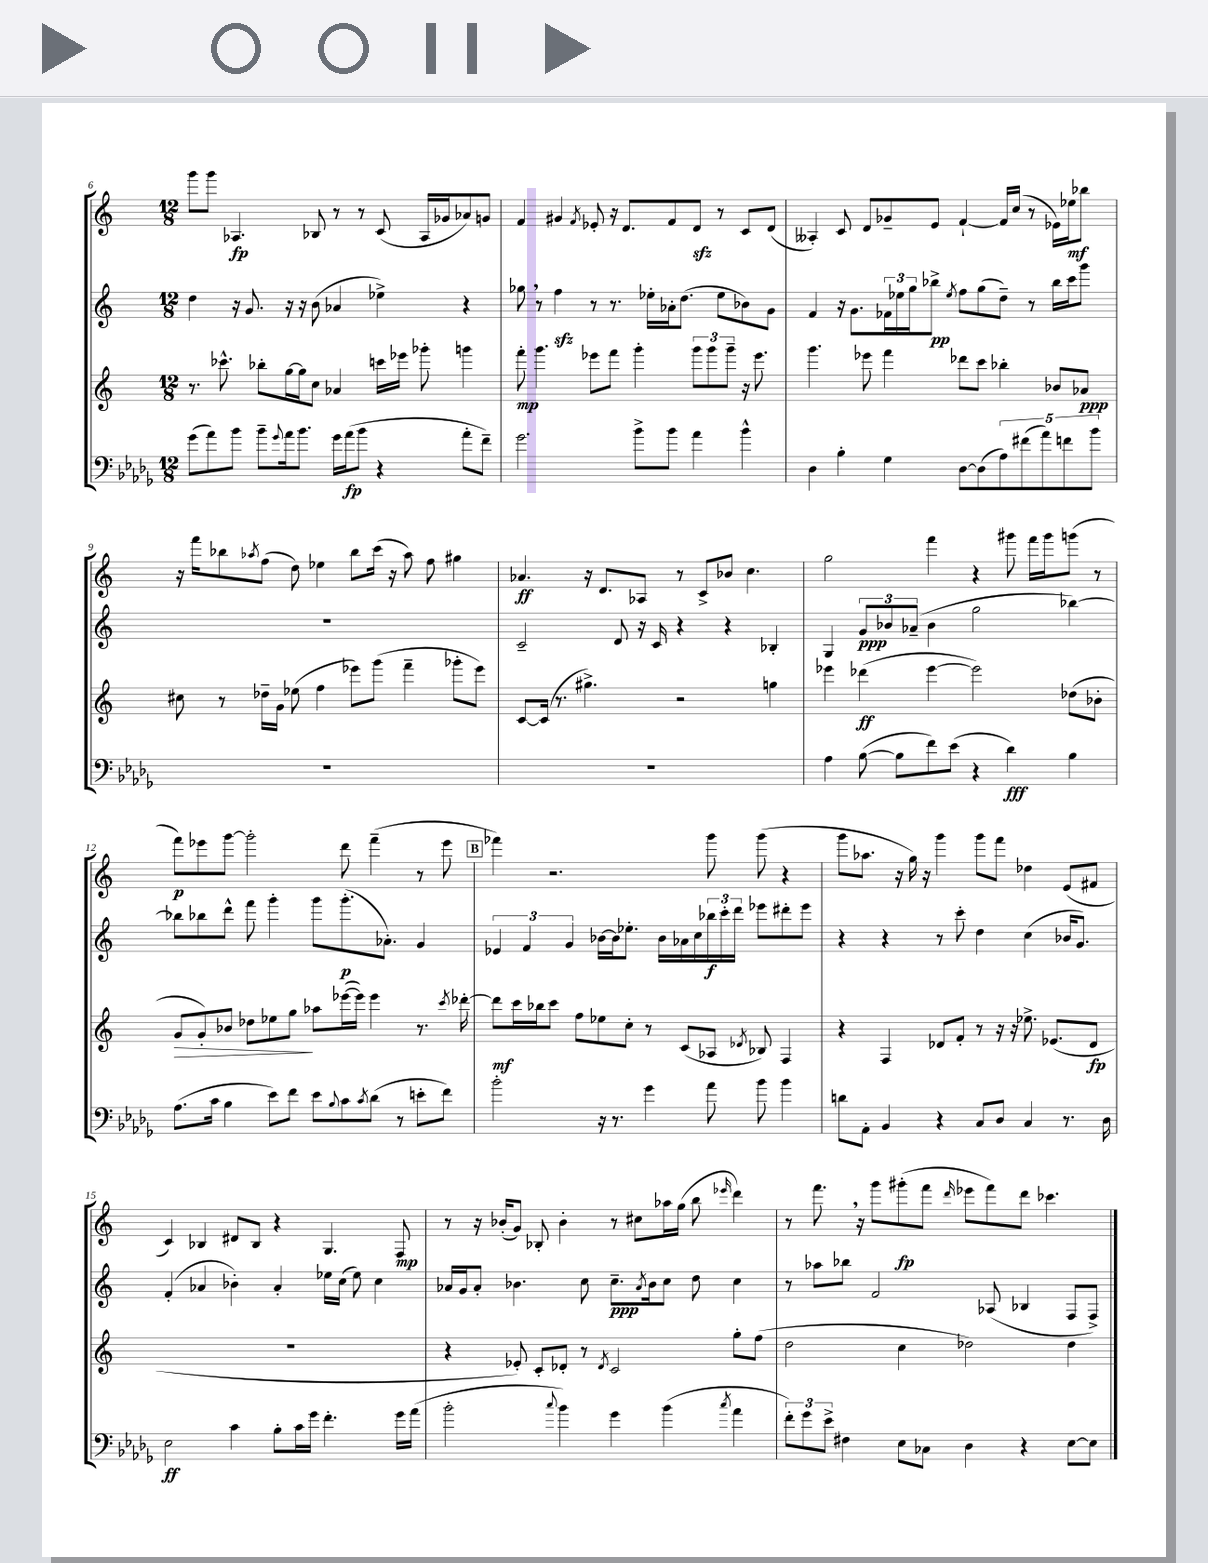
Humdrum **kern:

**kern	**kern	**kern	**kern
*staff4	*staff3	*staff2	*staff1
*clefF4	*clefG2	*clefG2	*clefG2
*k[b-e-a-d-g-]	*k[]	*k[]	*k[]
*M12/8	*M12/8	*M12/8	*M12/8
(8g-\L	8.r	4dd\	8ggg\L
8a-\)	.	.	8ggg\J
.	8.ccc-^^\	.	.
8b-\J	.	16r	4.A-/
.	.	8.g/	.
8b-~\L	8bb-'\L	.	.
8qqg-/	.	.	.
16a-\k	[16gg\L	16r	.
8.b-\J	16gg\]J	16r	.
.	8cc\J	(8b\	8B-/
16g-\LL	4a-/	4a-/	8r
(16a-\J	.	.	.
8b-\J	.	.	8r
4r	16ccc\LL	4ee-^\)	(8c/
.	16eee-\JJ	.	.
.	8ggg-'\	.	16A-/LL
.	.	.	16g-/J
8a-'\L	4ggg\	4r	8a-/)
8f~\J)	.	.	8g/J
=	=	=	=
2.g-\	8fff'\	8gg-\	4f/
.	4.ggg\	8r	.
.	.	4ff\	4g#/
.	.	.	8qf/
.	8eee-\L	8r	8e-'/
.	8fff\J	8.r	16r
.	.	.	8.d/L
8b-^\L	4ggg'\	.	.
.	.	16ee-'\LL	.
8b-\J	.	16a-'\J	8f/
.	.	(8.dd\J	.
4a-\	12ggg\L	.	8d/J
.	12ggg\	.	.
.	.	8ee-\L	8r
.	12ggg~\J	.	.
4b-^^\	16r	8b-\)	8c/L
.	8.eee-\	.	.
.	.	8g\J	(8d/J
=	=	=	=
4D-\	4.ggg\	4f/	4A--'/)
4B-'\	.	16r	8c/
.	.	8.g\L	.
.	8eee-\	.	8d/L
4G-\	4fff\	24f-\L	8g-~/
.	.	24ee-\	.
.	.	24gg\J	.
.	.	8bb-^\J	8e/J
.	.	8qee-/	.
[8D-\L	8ddd-\L	8ff\L	[4f`/
(8D-\]	8ccc\J	(8gg\	.
10A-\)	4bb-'\	8dd~\J)	16f/]LL
.	.	.	(16cc/JJ
(10f#\	.	.	.
.	.	8r	8r
10a-\)	.	.	.
.	8b-/L	16bb-\LL	16e-\LL)
10f\	.	.	.
.	.	16ccc\J	16ee-\J
.	8a-/J	8ggg\J	8bb-\J
10b-\J	.	.	.
=	=	=	=
1.r	8cc#\	1.r	16r
.	.	.	16fff\LK
.	8r	.	8bb-\
.	.	.	8qaa-/
.	16dd-~\LL	.	(8ff\J
.	16g\JJ	.	.
.	(8ee-\	.	8dd\)
.	4ff\	.	4ee-\
.	8eee-\L)	.	8bb-\L
.	(8ggg\J	.	(16ccc\Jk
.	.	.	16r
.	4fff~\	.	8aa-\)
.	.	.	8ff\
.	8ggg-'\L	.	4gg#\
.	8eee-\J)	.	.
=	=	=	=
1.r	[8c/L	2c~/	4.a-/
.	(16c/]Jk	.	.
.	8.r	.	.
.	4.gg#^\)	.	16r
.	.	.	8.d/L
.	.	8d/	.
.	.	16r	8A-/J
.	.	16c/	.
.	2r	4r	8r
.	.	.	8c^/L
.	.	4r	8b-/J
.	.	.	4.cc\
.	4gg\	4B-'/	.
=	=	=	=
4A-\	4eee-\	4G/	2gg\
([8B-\	(4ddd-\	12g/L	.
.	.	12b-/	.
8B-\]L	.	.	.
.	.	(12a-~/J	.
8f\)	[4eee-\	4b-\	4fff\
(8e-\J	.	.	.
4r	2eee-\])	2gg\	4r
4d-\)	.	.	8ggg#\
.	.	.	16fff\LL
.	.	.	16ggg#\J
4B-\	(8dd-\L	[4bb-\)	(8ggg\J
.	8b-'\J	.	8r
=	=	=	=
(8.A-\L	8g/L	8bb-\]L	8fff\L)
.	8g'/)	8bb-\	8eee-\
16c\Jk	.	.	.
4B-\	8b-/J	8ddd^^\J	[8ggg\J
.	8dd-\L	8fff\	2ggg'\]
8e-\L)	8ee-\	4ggg'\	.
8f\J	8gg\J	.	.
8e-\L	8aa-\L	8ggg\L	.
8qqB-/	.	.	.
8c\	([16eee-\L	(8.ggg'\	8ddd\
.	16eee-\]JJ)	.	.
8qc/	.	.	.
(8d-\J	4eee-\	.	(4fff~\
.	.	8.a-'\J)	.
8r	.	.	.
8e'\L	8.r	4g/	8r
8f\J)	.	.	8eee-\
.	8qccc/	.	.
.	[16ddd-'\	.	.
=	=	=	=
2b-'\	8ddd-\]L	6e-/	4fff-\)
.	16ccc\L	.	.
.	.	6f/	.
.	16bb-\J	.	.
.	8ccc\J	.	2.r
.	.	6g/	.
.	8ff\L	.	.
16r	8ee-\	[16b-\LL	.
8.r	.	16b-\]J	.
.	8cc'\J	8.ee-'\J	.
4g-\	8r	.	.
.	.	16b-\LL	.
.	(8c/L	16a-\	.
.	.	16cc\	.
8a-\	8A-/J	24bb-\	8ggg\
.	.	24ccc'\	.
.	.	24ddd\JJ	.
.	8qd-/	.	.
8b-\	8B-/)	8eee-\L	(8ggg\
4b-\	4F/	8ddd#'\	4r
.	.	8eee-\J	.
=	=	=	=
8d\L	4r	4r	8ggg\L
8AA-'\J	.	.	8.aa-\J
4BB-/	4F/	4r	.
.	.	.	16r
.	.	.	16gg\)
.	.	.	16r
4r	8d-/L	8r	4ggg\
.	8f'/J	8ccc'\	.
8C/L	8r	4dd\	8ggg\L
8D-/J	16r	.	8fff\J
.	16r	.	.
4C/	8.ee-^\	(4cc\	4dd-\
.	(8.e-/L	.	.
8.r	.	16b-/LK	(8e/L
.	.	8.g/J)	.
.	8d-/J	.	8f#/J
16D-\	.	.	.
=	=	=	=
2E-\	1.r	(4f'/	4c/)
.	.	4a-/	4B-/
4c\	.	4b-'\)	8d#/L
.	.	.	8B-/J
8B-'\L	.	4a-'/	4r
16c\L	.	.	.
16g-\JJ	.	.	.
4.f'\	.	16ee-\LL	4.G/
.	.	(16cc\JJ	.
.	.	8ee-\)	.
.	.	4cc\	.
16g-\LL	.	.	8F/
(16a-\JJ	.	.	.
=	=	=	=
2b-'\	4r	16a-/LL	8r
.	.	16g/J	.
.	.	8a-'/J	16r
.	.	.	(16b-'/LK
.	8e-'/)	4.b-\	8g/J)
.	8c'/L	.	8B-'/
8qqcc/	.	.	.
4b-\)	8d-'/J	.	4b-'\
.	8r	8cc\	.
.	8qd-/	.	.
4g-\	2c/	8.cc~\L	8r
.	.	.	8cc#\L
.	.	8qa-/	.
.	.	16b-\k	.
(4b-\	.	8cc\J	16aa-\L
.	.	.	(16gg\JJ
.	.	8dd\	8bb\
8qcc/	.	.	16qqeee-/
4a-\	8gg'\L	4cc\	4ddd\)
.	(8ff\J	.	.
=	=	=	=
12f'\L)	2dd\	8r	8r
12g-\	.	.	.
.	.	8aa-\L	8.fff\
12e-^\J	.	.	.
4F#\	.	8bb-\J	.
.	.	.	16r
.	.	2f/	8ggg\L
8E-\L	4cc\	.	(8ggg#'\
8C-\J	.	.	8fff\J
.	.	.	16qqddd/
4D-\	2dd-\)	.	8eee-\L
.	.	(8A-/	8fff\)
4r	.	4B-/	8ddd\J
.	.	.	4.ccc-\
[8E-\L	4dd-\	8F/L	.
8E-\]J	.	8F^/J)	.
==	==	==	==
*-	*-	*-	*-
